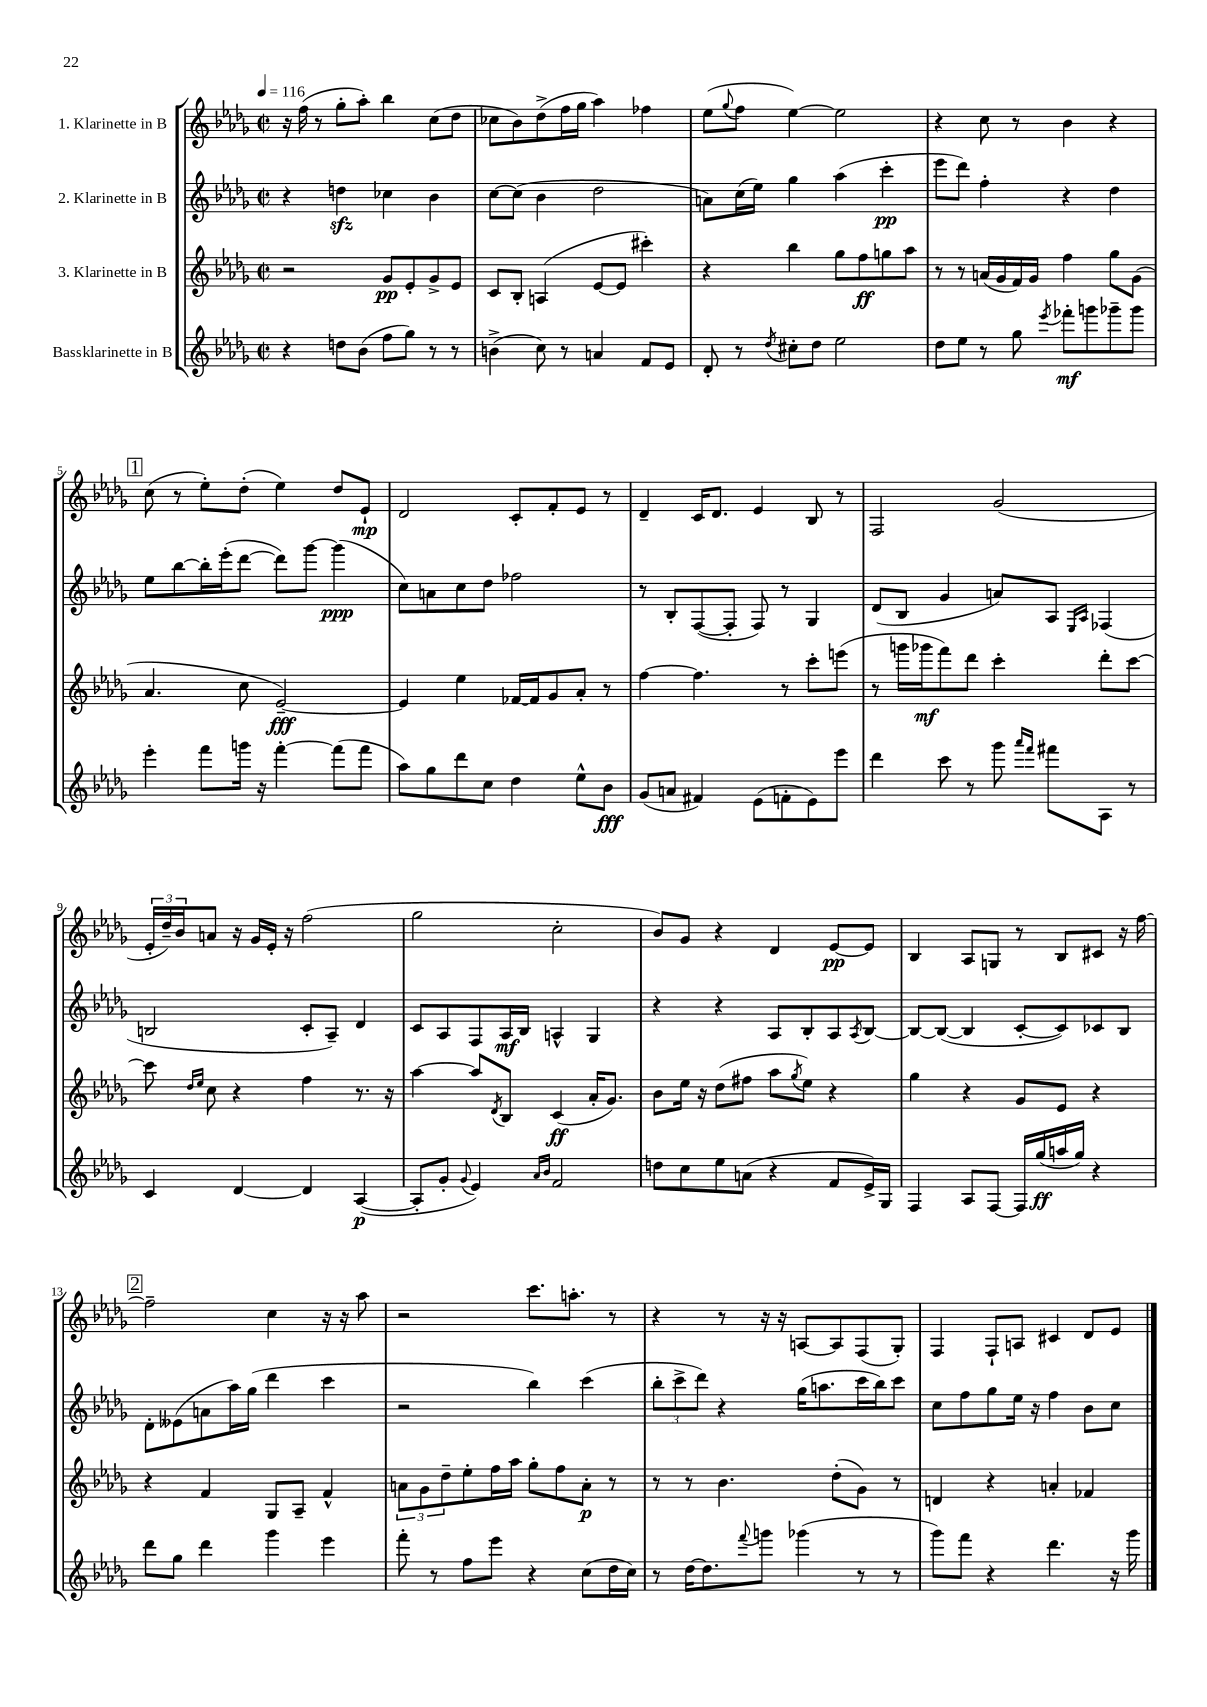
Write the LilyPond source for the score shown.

<<
\new StaffGroup <<
\new Staff = "s0" \with { instrumentName = "1. Klarinette in B" } {
    \clef treble \key des \major \defaultTimeSignature \time 2/2 \tempo 4 = 116
    r16 f''16( r8 ges''8-. aes''8-.) bes''4 c''8( des''8 |
    ces''8 bes'8) des''8->( f''16 ges''16 aes''4) fes''4 |
    ees''8( \appoggiatura { ges''8 } f''8 ees''4~) ees''2 |
    r4 c''8 r8 bes'4 r4 |
    \mark \markup { \box "1" } c''8( r8 ees''8-.) des''8-.( ees''4) des''8 ees'8-!\mp |
    des'2 c'8-. f'8-. ees'8 r8 |
    des'4-- c'16 des'8. ees'4 bes8 r8 |
    f2 ges'2( |
    \tuplet 3/2 { ees'16-. des''16--) bes'16 } a'8 r16 ges'16 ees'16-. r16 f''2( |
    ges''2 c''2-. |
    bes'8) ges'8 r4 des'4 ees'8~\pp ees'8 |
    bes4 aes8 g8 r8 bes8 cis'8 r16 f''16~ |
    \mark \markup { \box "2" } f''2-- c''4 r16 r16 aes''8 |
    r2 c'''8. a''8.-. r8 |
    r4 r8 r16 r16 a8~ a8 f8( ges8-.) |
    f4 f8-! a8 cis'4 des'8 ees'8 \bar "|." |
}
\new Staff = "s1" \with { instrumentName = "2. Klarinette in B" } {
    \clef treble \key des \major \defaultTimeSignature \time 2/2
    r4 d''4\sfz ces''4 bes'4 |
    c''8~ c''8( bes'4 des''2 |
    a'8) c''16( ees''16) ges''4 aes''4( c'''4-.\pp |
    ees'''8 des'''8) f''4-. r4 des''4 |
    \mark \markup { \box "1" } ees''8 bes''8~ bes''16-. ees'''16-.( des'''8~ des'''8) ges'''8~ ges'''4\ppp( |
    c''8) a'8 c''8 des''8 fes''2 |
    r8 bes8-. f8~( f8-. f8) r8 ges4 |
    des'8( bes8 ges'4 a'8) aes8 \grace { ees16 aes16 } fes4( |
    b2 c'8-. aes8--) des'4 |
    c'8 aes8 f8 aes16\mf bes16 a4-^ ges4 |
    r4 r4 aes8 bes8-. aes8 \acciaccatura { aes8 } bes8~ |
    bes8~ bes8~( bes4 c'8~-. c'8) ces'8 bes8 |
    \mark \markup { \box "2" } des'8-. eeses'8( a'8 aes''16) ges''16( des'''4 c'''4 |
    r2 bes''4) c'''4( |
    \tuplet 3/2 { bes''8-. c'''8-> des'''8) } r4 ges''16( a''8. c'''16 bes''16) c'''8 |
    c''8 f''8 ges''8 ees''16 r16 f''4 bes'8 c''8 \bar "|." |
}
\new Staff = "s2" \with { instrumentName = "3. Klarinette in B" } {
    \clef treble \key des \major \defaultTimeSignature \time 2/2
    r2 ges'8\pp ees'8-. ges'8-> ees'8 |
    c'8 bes8-. a4( ees'8~ ees'8 cis'''4-.) |
    r4 bes''4 ges''8 f''8\ff g''8 aes''8 |
    r8 r8 a'16( ges'16 f'16) ges'16 f''4 ges''8 ges'8( |
    \mark \markup { \box "1" } aes'4. c''8 ees'2~--\fff) |
    ees'4 ees''4 fes'16~ fes'16 ges'8 aes'8-. r8 |
    f''4~ f''4. r8 c'''8-. e'''8( |
    r8 g'''16 ges'''16\mf f'''8) des'''8 c'''4-. des'''8-. c'''8~ |
    c'''8 \grace { des''16 ees''16 } c''8 r4 f''4 r8. r16 |
    aes''4~ aes''8 \acciaccatura { des'8 } bes8 c'4\ff( aes'16-. ges'8.) |
    bes'8 ees''16 r16 des''8( fis''8 aes''8 \acciaccatura { ges''8 } ees''8) r4 |
    ges''4 r4 ges'8 ees'8 r4 |
    \mark \markup { \box "2" } r4 f'4 ges8 aes8-- f'4-^ |
    \tuplet 3/2 { a'8 ges'8 des''8-- } ees''8-. f''16 aes''16 ges''8-. f''8 a'8-.\p r8 |
    r8 r8 bes'4. des''8-.( ges'8) r8 |
    d'4 r4 a'4-. fes'4 \bar "|." |
}
\new Staff = "s3" \with { instrumentName = "Bassklarinette in B" } {
    \clef treble \key des \major \defaultTimeSignature \time 2/2
    r4 d''8 bes'8( f''8 ges''8) r8 r8 |
    b'4->( c''8) r8 a'4 f'8 ees'8 |
    des'8-. r8 \acciaccatura { des''8 } cis''8-. des''8 ees''2 |
    des''8 ees''8 r8 ges''8 \acciaccatura { ees'''8 } fes'''8-.\mf g'''8 ges'''8-- ges'''8 |
    \mark \markup { \box "1" } ees'''4-. f'''8 g'''16 r16 f'''4~-. f'''8( f'''8 |
    aes''8) ges''8 des'''8 c''8 des''4 ees''8-^ bes'8\fff |
    ges'8( a'8 fis'4) ees'8( f'8-. ees'8) ees'''8 |
    des'''4 c'''8 r8 ges'''8 \grace { aes'''16 f'''16 } fis'''8 aes8 r8 |
    c'4 des'4~ des'4 aes4~\p( |
    aes8-. ges'8-. \appoggiatura { ges'8 } ees'4) \grace { aes'16 bes'16 } f'2 |
    d''8 c''8 ees''8 a'8( r4 f'8 ees'16->) ges16 |
    f4 aes8 f8~ f16 ges''16\ff( a''16 ges''16) r4 |
    \mark \markup { \box "2" } des'''8 ges''8 des'''4 ges'''4 ees'''4 |
    f'''8-. r8 f''8 ees'''8 r4 c''8( des''16 c''16) |
    r8 des''16~ des''8. \appoggiatura { f'''8 } g'''8 ges'''4( r8 r8 |
    ges'''8) f'''8 r4 des'''4. r16 ges'''16 \bar "|." |
}
>>
>>
